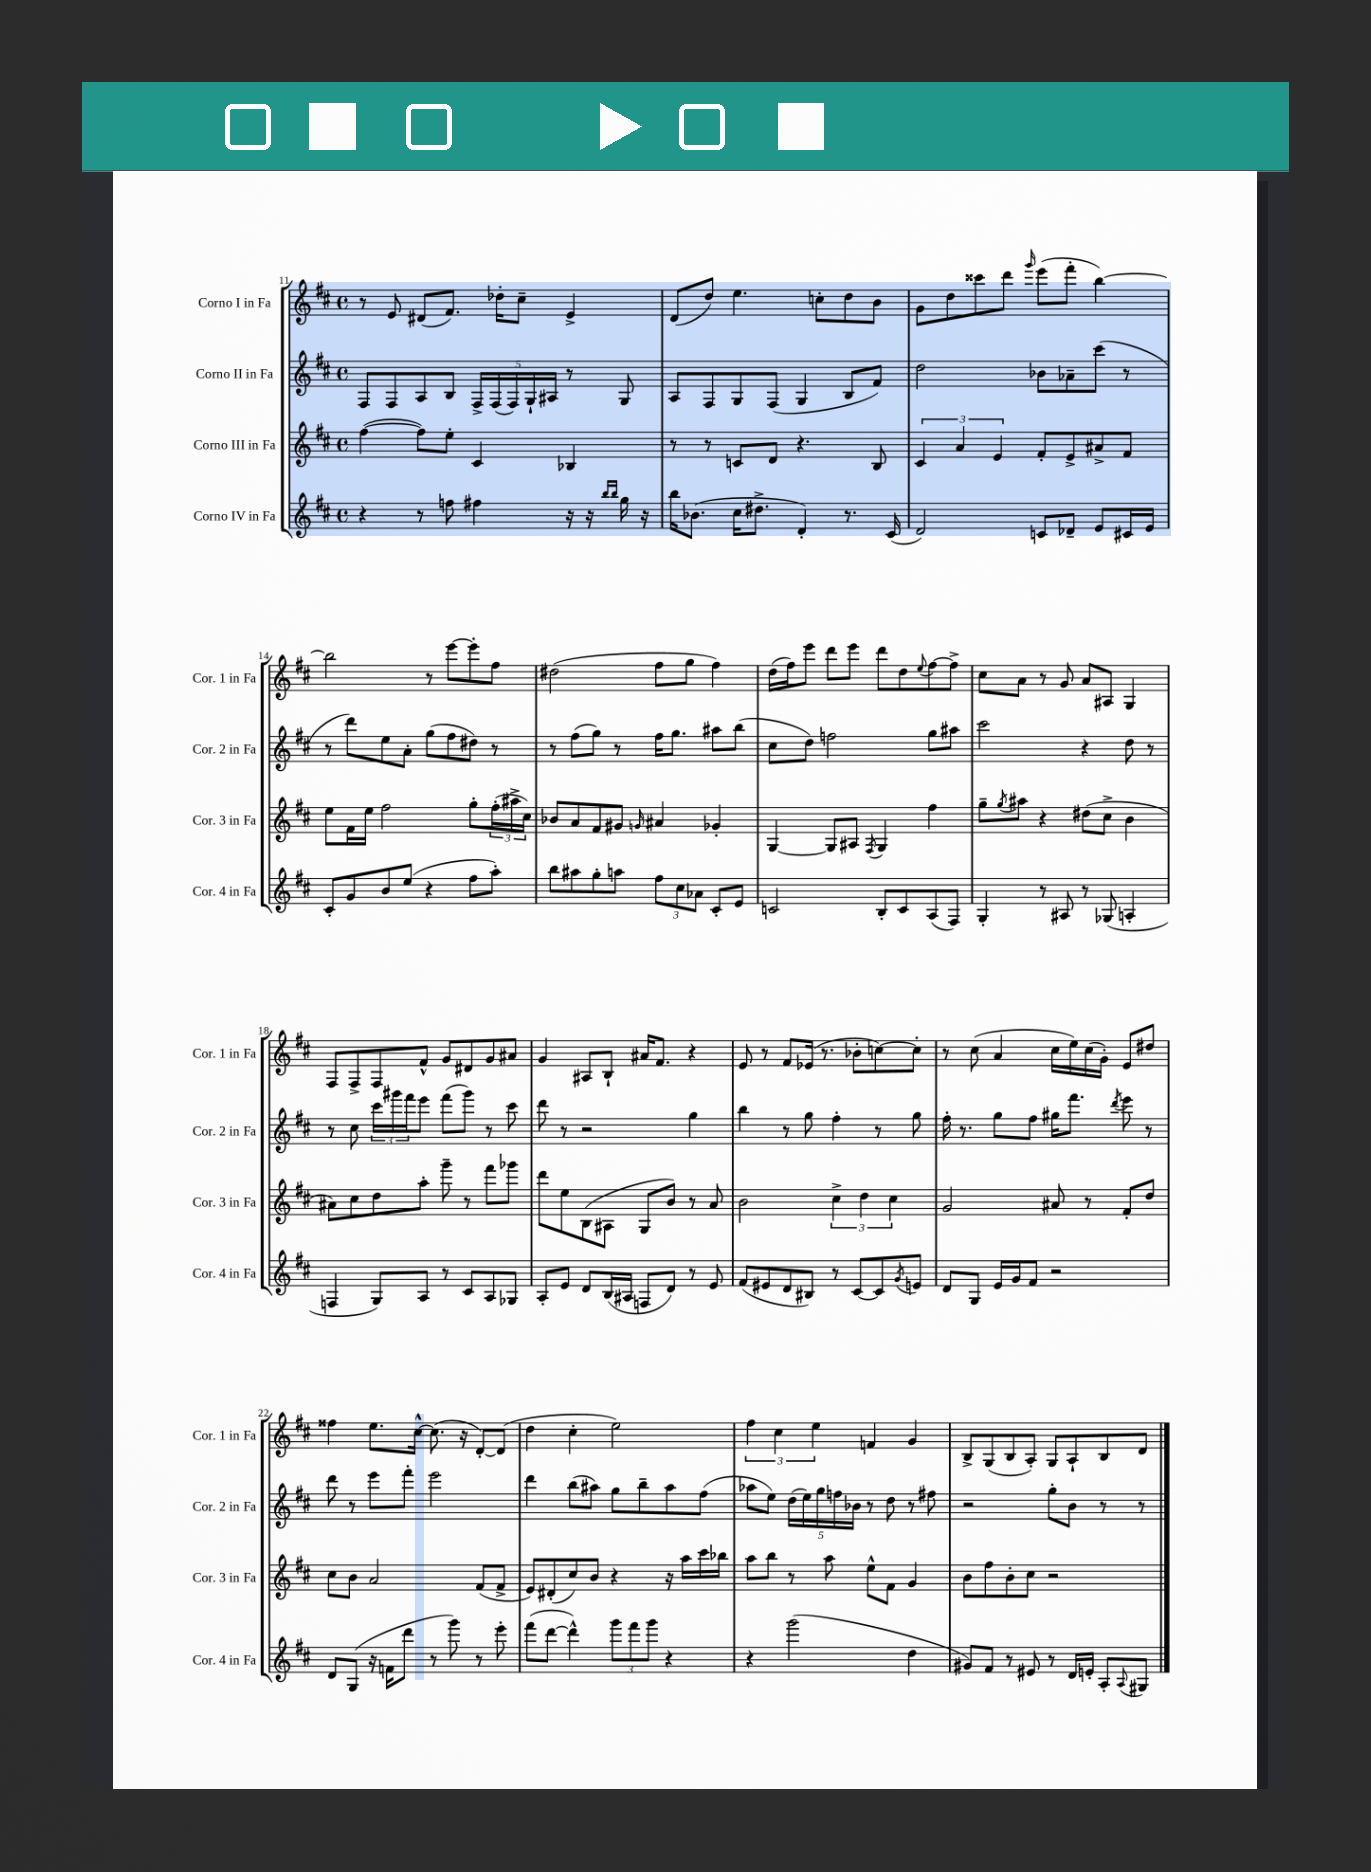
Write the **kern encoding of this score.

**kern	**kern	**kern	**kern
*staff4	*staff3	*staff2	*staff1
*clefG2	*clefG2	*clefG2	*clefG2
*k[f#c#]	*k[f#c#]	*k[f#c#]	*k[f#c#]
*M4/4	*M4/4	*M4/4	*M4/4
*met(c)	*met(c)	*met(c)	*met(c)
4r	([4ff#	8F#	8r
.	.	8F#	8e
8r	8ff#])	8A	(8d#
8ff	8ee'	8B	8.f#)
4ff#	4c#	20F#^	.
.	.	(20F#	.
.	.	.	16dd-'
.	.	20F#)	.
.	.	.	8cc#~
.	.	20G`	.
.	.	20A#	.
16r	4B-	8r	4e^
16r	.	.	.
16qqbb	.	.	.
16qqbb	.	.	.
16gg	.	8G	.
16r	.	.	.
=	=	=	=
16bb	8r	8A	(8d
(8.b-	.	.	.
.	8r	8F#	8dd)
16cc#	8c	8G	4.ee
8.dd#^	.	.	.
.	8d	(8F#	.
4d')	4.r	4G	.
.	.	.	8cc'
8.r	.	8B	8dd
.	8B	8f#)	8b
(16c#	.	.	.
=	=	=	=
2d)	6c#	2dd	8g
.	.	.	8dd
.	6a	.	.
.	.	.	8ccc##
.	6e	.	.
.	.	.	8ddd
.	.	.	16qqggg
8c	8f#'	8b-	(8eee
8d-~	8e^	8a-~	8fff#'
8e	8a#^	(8ccc#	[4bb)
16c#	8f#	8r	.
16e	.	.	.
=	=	=	=
8c#'	8ee	8r	2bb]
8g	16f#	8ddd)	.
.	16ee	.	.
8b	2ff#	8ee	.
(8ee	.	8a'	.
4r	.	(8gg	8r
.	.	8ff#	[8eee
8ff#	8gg'	8dd#)	8eee']
8aa')	(24ff#'	8r	8ff#
.	24aa#^	.	.
.	24cc#)	.	.
=	=	=	=
8bb	8b-	8r	(2dd#
8aa#	8a	(8ff#	.
8gg'	8f#	8gg)	.
8aa	8g#	8r	.
.	16qqg	.	.
12ff#	4a#	16ff#	8ff#
.	.	8.gg	.
12cc#	.	.	.
.	.	.	8gg
12a-	.	.	.
8c#'	4g-'	8aa#	4ff#)
8e	.	(8bb	.
=	=	=	=
2c	[4G	8cc#	(16dd
.	.	.	16ff#)
.	.	8dd)	8eee
.	8G]	2ff	8ddd
.	8A#	.	8eee
.	8qF#	.	.
8B'	4G	.	8ddd
8c	.	.	8dd
.	.	.	8qqee
(8A	4ff#	8gg	[8ff#
8F#)	.	8aa#	8ff#^]
=	=	=	=
4G'	8gg~	2ccc#	8cc#
.	8qgg	.	.
.	8aa#	.	8a
8r	4r	.	8r
8A#	.	.	8g
8r	(8dd#	4r	8a
(8G-	8cc#^	.	8A#
4A'	4b	8dd	4G
.	.	8r	.
=	=	=	=
4F	8a#)	8r	8F#
.	8cc#	8cc#	8F#^
8G)	8dd	24ccc#	8F#
.	.	24ggg#	.
.	.	24fff#	.
8A	8aa'	8eee	8f#^^
8r	8ggg~	(8fff#	8g
8c#	8r	8ggg#)	8d#
8A	8fff#	8r	8g
8G-	8ggg-	8ccc#	8a#
=	=	=	=
8A'	8ddd	8ddd	4g
8e	8ee	8r	.
8d	(8B	2r	8A#
(16B	8A#	.	8B`
16A#	.	.	.
8F	8G	.	16a#
.	.	.	8.f#
8d)	8b)	.	.
8r	8r	4gg	4r
8e	8a	.	.
=	=	=	=
(8f#	2b	4bb	8e
8e#	.	.	8r
8d	.	8r	8f#
8B#)	.	8gg	(16e-
.	.	.	8.r
8r	6cc#^	4ff#'	.
[8c#	.	.	8b-'
.	6dd	.	.
8c#]	.	8r	[8cc)
.	6cc#	.	.
8qg	.	.	.
8e	.	8gg	8cc']
=	=	=	=
8d	2g	16ff#'	8r
.	.	8.r	.
8G	.	.	(8cc#
16e	.	8gg	4a
16g	.	.	.
8f#	.	8ff#	.
2r	8a#	16gg#	16cc#
.	.	8.fff#	16ee)
.	8r	.	(16cc#
.	.	.	16g')
.	.	8qddd	.
.	8f#'	8eee	8e
.	8dd	8r	8dd#
=	=	=	=
8d	8cc#	8ddd	4ff##
(8G	8b	8r	.
16r	2a	8eee	8.ee
16f	.	.	.
8ddd	.	8fff#'	.
.	.	.	[16cc#^^
8r	.	2eee	(8.cc#]
8ggg)	.	.	.
.	.	.	16r
8r	(8f#	.	[8d')
8eee'	8f#^	.	(8d]
=	=	=	=
(8fff#	8e)	4ddd	4dd
[8ddd	(8d#'	.	.
4ddd^^])	8cc#)	(8bb	4cc#'
.	8b	8aa#)	.
12ggg	4r	8gg	2ee)
12fff#	.	.	.
.	.	8bb~	.
12ggg	.	.	.
4r	16r	8aa#	.
.	16aa	.	.
.	16ccc#	(8ff#	.
.	16bb-	.	.
=	=	=	=
4r	8aa	8aa-	6ff#
.	8bb	8ee)	.
.	.	.	6cc#
(2ggg	8r	(20dd	.
.	.	20ee)	.
.	.	.	6ee
.	.	20gg	.
.	8aa	.	.
.	.	20ff	.
.	.	20b-	.
.	8ee^^	8r	4f
.	8f#	8dd	.
4dd	4g	8r	4g
.	.	8ff#	.
=	=	=	=
8g#)	8b	2r	8B^
8f#	8ff#	.	(8G
8r	8b'	.	8B
8e#	8cc#	.	8A')
8r	2r	8gg'	8G
16d	.	8b	8A`
16e'	.	.	.
8A'	.	8r	8B
8qqA	.	.	.
8G#	.	8r	8d
==	==	==	==
*-	*-	*-	*-
